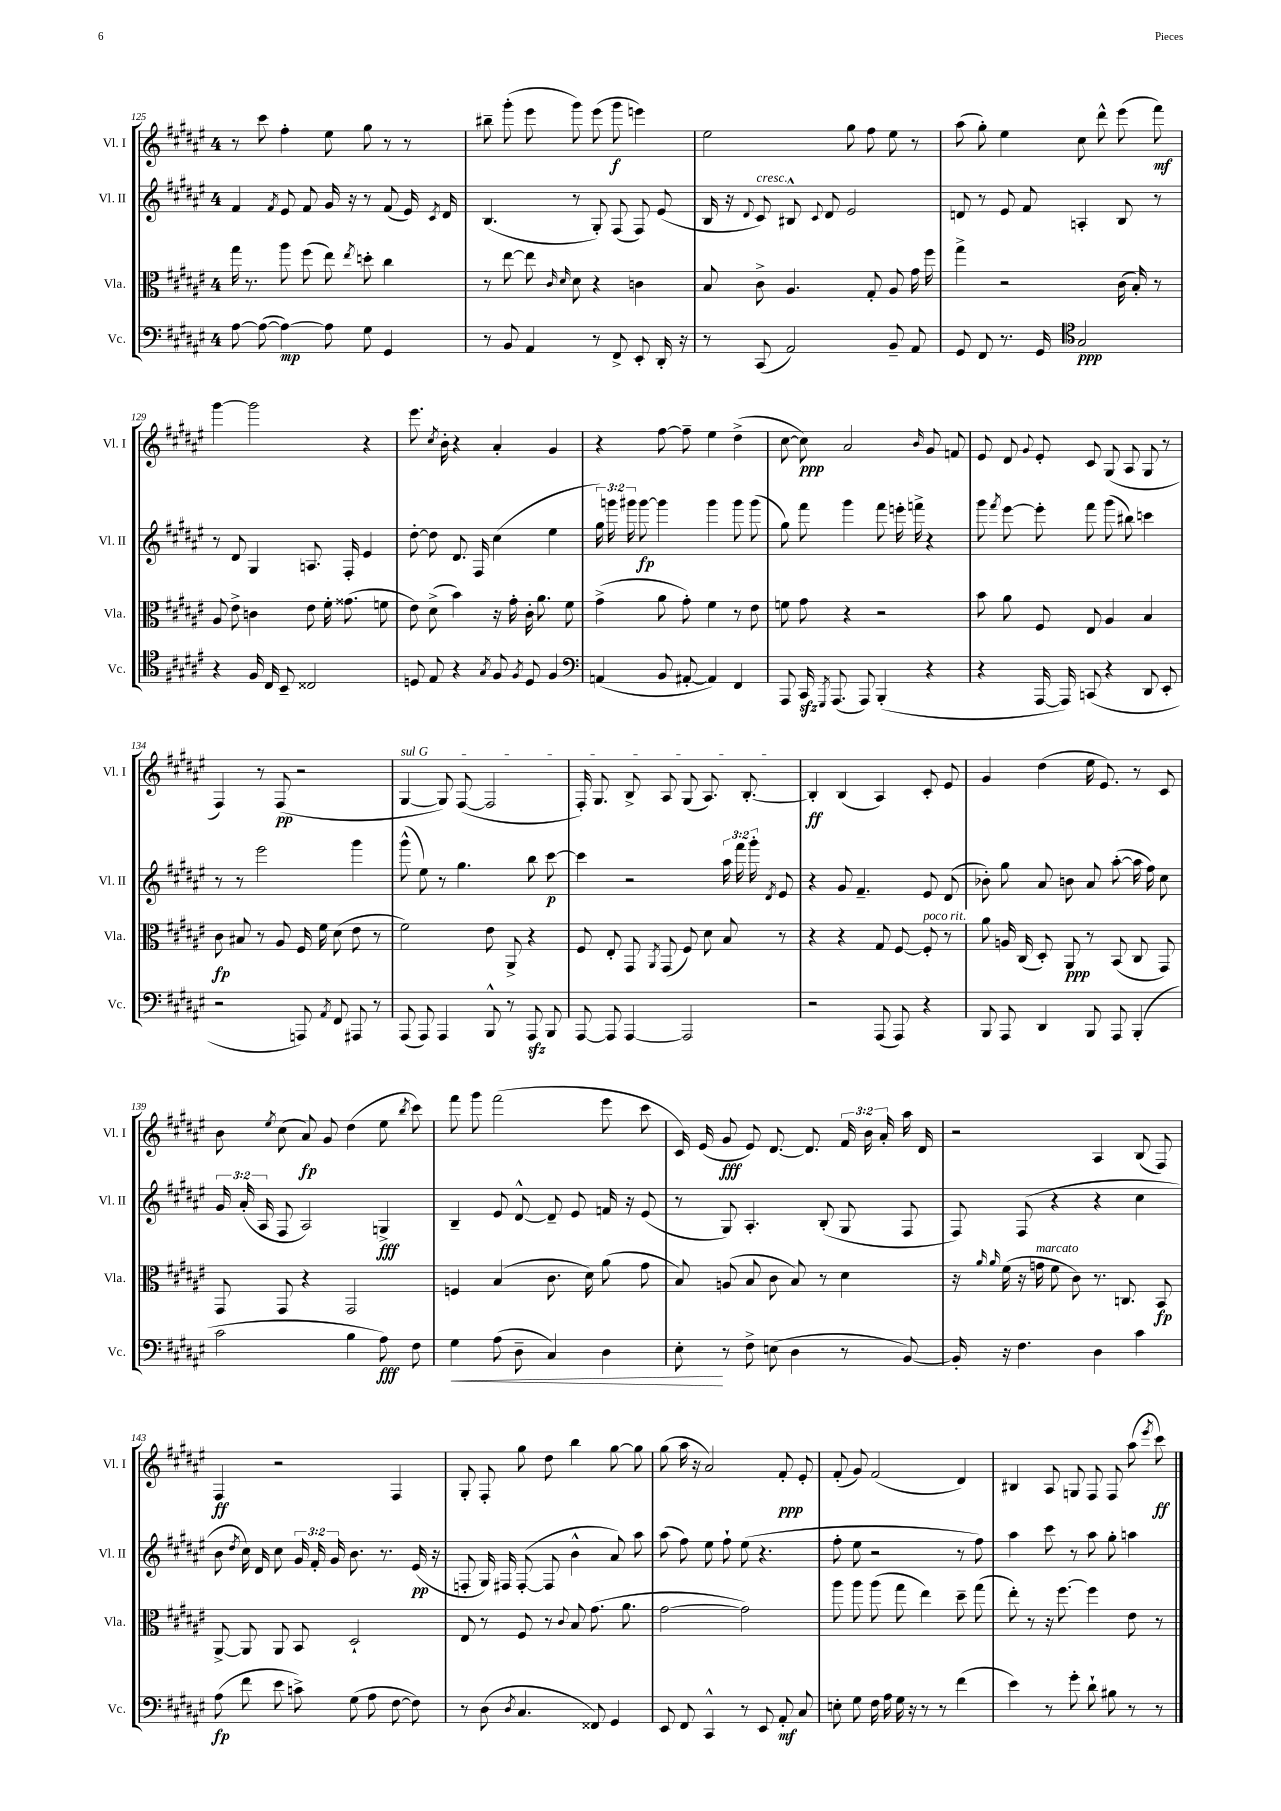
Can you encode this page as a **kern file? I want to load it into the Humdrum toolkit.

**kern	**kern	**kern	**kern
*staff4	*staff3	*staff2	*staff1
*clefF4	*clefC3	*clefG2	*clefG2
*k[f#c#g#d#a#e#]	*k[f#c#g#d#a#e#]	*k[f#c#g#d#a#e#]	*k[f#c#g#d#a#e#]
*M4/4	*M4/4	*M4/4	*M4/4
[8A#\	16gg#\	4f#/	8r
.	8.r	.	.
(8A#\_	.	.	8ccc#\
.	.	8qf#/	.
4A#\_)	8aa#\	8e#/	4ff#'\
.	(8ff#\	8f#/	.
8A#\]	8ee#\)	16g#/	8ee#\
.	.	16r	.
.	8qee#/	.	.
8G#\	8dd'\	8r	8gg#\
4GG#/	4cc#\	(8f#/	8r
.	.	16e#/)	8r
.	.	8qc#/	.
.	.	16d#/	.
=	=	=	=
8r	8r	(4.B/	8bb#~\
8BB/	[8ee#\	.	(8ggg#'\
4AA#/	8ee#\]	.	8eee#\
.	16qqc#/	.	.
.	16qqd#/	.	.
.	8d#\	8r	8ggg#\)
8r	4r	8G#'/)	(8eee#\
8FF#^/	.	(8F#/	8ggg#\
8EE#'/	4c\	8F#/)	4eee\)
16DD#'/	.	(8e#/	.
16r	.	.	.
=	=	=	=
8r	8B/	16B/	2ee#\
.	.	16r	.
.	.	8qqd#/	.
(8CC#/	8c#^\	8c#/)	.
2AA#/)	4.A#/	8B#^^/	.
.	.	8qqc#/	.
.	.	8d#/	.
.	.	2e#/	8gg#\
.	8G#'/	.	8ff#\
8BB~/	8A#/	.	8ee#\
8AA#/	16g#\	.	8r
.	16ff#\	.	.
=	=	=	=
8GG#/	4gg#^\	8d/	(8aa#\
8FF#/	.	8r	8gg#'\)
8.r	2r	8e#/	4ee#\
.	.	8f#/	.
16GG#/	.	.	.
*clefC4	*	*	*
2G#/	.	4A'/	8cc#\
.	.	.	8ddd#^^\
.	(16c#\	8B/	(8eee#\
.	16B'/)	.	.
.	8r	8r	8fff#\)
=	=	=	=
4r	8A#/	8r	[4ggg#\
.	8e#^\	8d#/	.
16F#/	4c\	4G#/	2ggg#\]
16C#/	.	.	.
8BB~/	.	.	.
2C##/	8e#\	8.A/	.
.	16f#'\	.	.
.	(8.g##\	16F#'/	.
.	.	4e#/	4r
.	8f\	.	.
=	=	=	=
8D/	8e#\)	[8dd#'\	8.eee#\
8E#/	(8d#^\	8dd#\]	.
.	.	.	8qcc#/
.	.	.	16b'\
4r	4b\)	8.d#/	4r
.	.	16F#/	.
8qG#/	.	.	.
8F#/	16r	(4cc#\	4a#'/
.	16g#'\	.	.
8qF#/	.	.	.
8D/	16c#'\	.	.
.	8.a#\	.	.
4F#/	.	4ee#\	4g#/
.	8f#\	.	.
=	=	=	=
*clefF4	*	*	*
(4AA/	(4g#^\	24gg#\)	4r
.	.	24ggg\	.
.	.	24ggg#\	.
.	.	[8ggg#\	.
8BB/	8a#\	4ggg#\]	[8ff#\
[8AA#'/	8g#'\)	.	8ff#~\]
4AA#/])	4f#\	4ggg#\	4ee#\
4FF#/	8r	8ggg#\	(4dd#^\
.	8e#\	(8ggg#\	.
=	=	=	=
8AAA#/	8f\	8gg#\)	[8cc#\
16CC#/	8g#\	8fff#\	8cc#\])
8qGGG#/	.	.	.
(8.AAA#/	.	.	.
.	4r	4ggg#\	2a#/
8AAA#/)	.	.	.
(4BBB'/	2r	8fff#\	.
.	.	16eee'\	.
.	.	16fff^\	.
.	.	.	16qqb/
4r	.	4r	8g#/
.	.	.	8f/
=	=	=	=
4r	8b\	8ggg#\	8e#/
.	.	8qfff#/	.
.	8a#\	[8eee#\	8d#/
.	.	.	8qqg#/
[16AAA#/	8F#/	8eee#'\]	8e#'/
16AAA#/])	.	.	.
(8CC/	8E#/	8fff#\	8c#/
4r	4A#/	(8ggg#\	(8G#/
.	.	8bb#\)	8A#/
8DD#/	4B/	4ccc\	8G#/
8EE#'/	.	.	8r
=	=	=	=
2r	8c#\	8r	4F#/)
.	8B#/	8r	.
.	8r	2eee#\	8r
.	8A#/	.	(8F#/
8AAA/)	16F#/	.	2r
.	16f#\	.	.
8qAA#/	.	.	.
8FF#/	(8d#\	.	.
8AAA#/	8e#\	4ggg#\	.
8r	8r	.	.
=	=	=	=
(8AAA#/	2f#\)	(8ggg#^^\	[4G#/
8AAA#/)	.	8ee#\)	.
4AAA#/	.	8r	8G#/])
.	.	4.gg#\	([8F#/
8BBB^^/	8e#\	.	2F#/]
8r	8AA#^/	.	.
8AAA#/	4r	8bb\	.
8BBB/	.	[8ccc#\	.
=	=	=	=
[8AAA#/	8F#/	4ccc#\]	16F#'/)
.	.	.	8.G#/
8AAA#/]	8E#'/	.	.
[4AAA#/	8GG#/	2r	8B^/
.	8qAA#/	.	.
.	(8GG#/	.	8A#/
2AAA#/]	8F#/)	.	(8G#/
.	8d#\	.	8.A#/)
.	8B/	24aa#\	.
.	.	24fff#\	.
.	.	.	[8.B'/
.	.	24ggg#'\	.
.	.	8qd#/	.
.	8r	8e#/	.
=	=	=	=
2r	4r	4r	4B'/]
.	4r	8g#/	(4B/
.	.	4.f#~/	.
(8AAA#/	8G#/	.	4A#/)
8AAA#/)	[8F#/	.	.
4r	8F#'/]	8e#/	8c#'/
.	8r	(8d#/	8e#/
=	=	=	=
8BBB/	8a#\	8b-'\)	4g#/
8AAA#/	16A/	8gg#\	.
.	(16C#/	.	.
4DD#/	8D#'/)	8a#/	(4dd#\
.	8AA#/	8b\	.
8BBB/	8r	8a#/	16ee#\
.	.	.	8.e#/)
8AAA#/	(8BB/	([8aa#'\	.
(4BBB'/	8C#/	16aa#\]	8r
.	.	16ff#\)	.
.	8GG#/)	8cc#\	8c#/
=	=	=	=
2c#\	8GG#/	24g#/	8b\
.	.	(24a#'/	.
.	.	24A#/	.
.	.	.	8qee#/
.	8GG#/	8F#/	(8cc#\
.	4r	2A#/)	8a#/)
.	.	.	8g#/
4B\	2GG#/	.	(4dd#\
8A#\)	.	4G^/	8ee#\
.	.	.	8qbb/
8F#\	.	.	8ccc#\)
=	=	=	=
4G#\	4F/	4B~/	8fff#\
.	.	.	8ggg#\
(8A#\	(4B/	8e#/	(2fff#\
8D#~\	.	[8d#^^/	.
4C#/)	8.c#\	8d#~/]	.
.	.	8e#/	.
.	16d#\)	.	.
4D#\	(8a#\	16f/	8eee#\
.	.	16r	.
.	8g#\	(8e#/	8ccc#\
=	=	=	=
8E#'\	8B/)	8r	16c#/)
.	.	.	(16e#/
8r	(8A/	8G#/)	8g#/
8F#^\	8B/	4.A#'/	8e#/)
(8E\	8c#\	.	[8.d#/
4D#\	8B/)	.	.
.	.	.	8.d#/]
.	8r	(8B'/	.
8r	4d#\	8G#/	24f#/
.	.	.	24b\
.	.	.	24a#'/
[8BB/)	.	8F#/	16aa#\
.	.	.	16d#/
=	=	=	=
16BB'/]	16r	8F#/)	2r
.	16qqa#/	.	.
.	16qqa#/	.	.
16r	(16f#\	.	.
4.F#\	16r	(8F#/	.
.	16g\	.	.
.	8f#\	4r	.
.	8c#\)	.	.
4D#\	8.r	4r	4A#/
.	8.C/	.	.
4c#\	.	4cc#\	(8B/
.	8BB/	.	8F#/)
=	=	=	=
(8A#\	[8AA#^/	8b\	4F#/
.	.	8qdd#/	.
8f#\	8AA#/]	16cc#\)	.
.	.	16d#/	.
8e#\	8AA#/	8cc#\	2r
8c^\)	8BB/	24g#/	.
.	.	24f#'/	.
.	.	24g#/	.
(8G#\	2D#`/	8.b\	.
8A#\	.	.	.
.	.	8.r	.
[8F#\	.	.	4F#/
8F#\])	.	(16e#/	.
.	.	16r	.
=	=	=	=
8r	8E#/	8F'/	8G#'/
(8D#\	8r	16G#/)	8F#'/
.	.	16F#/	.
8qD#/	.	.	.
4.C#/	8F#/	([8F#'/	8gg#\
.	8r	8F#/]	8dd#\
.	8qqc#/	.	.
.	8B/	4b^^\	4bb\
8FF##/)	(8.g#\	.	.
4GG#/	.	8a#/)	[8gg#\
.	8.a#\	.	.
.	.	8aa#\	8gg#\]
=	=	=	=
8EE#/	[2g#\	(8aa#\	(8gg#\
8FF#/	.	8ff#\)	16aa#\
.	.	.	16r
4CC#^^/	.	8ee#\	2a#/)
.	.	8ff#`\	.
8r	2g#\])	(8ee#\	.
8EE#/	.	4.r	.
8AA#'/	.	.	8f#'/
8C#/	.	.	8e#'/
=	=	=	=
8E'\	8aa#\	8ff#'\	(8f#'/
8G#\	8aa#\	8ee#\	8g#/)
16F#\	(8aa#\	2r	(2f#/
16A#\	.	.	.
16G#\	8gg#\	.	.
16r	.	.	.
8r	4ee#\)	.	.
8r	.	.	.
(4f#\	8dd#~\	8r	4d#/)
.	(8gg#\	8ff#\)	.
=	=	=	=
4e#\)	8ee#'\)	4aa#\	4B#/
.	8r	.	.
8r	16r	8ccc#\	8A#/
.	[8.ff#\	.	.
8g#'\	.	8r	8G/
8d#`\	4ff#\]	8aa#\	8F#/
8B#\	.	8gg#'\	8F#/
8r	8e#\	4aa\	(8aa#\
.	.	.	8qeee#/
8r	8r	.	8ccc#\)
==	==	==	==
*-	*-	*-	*-
